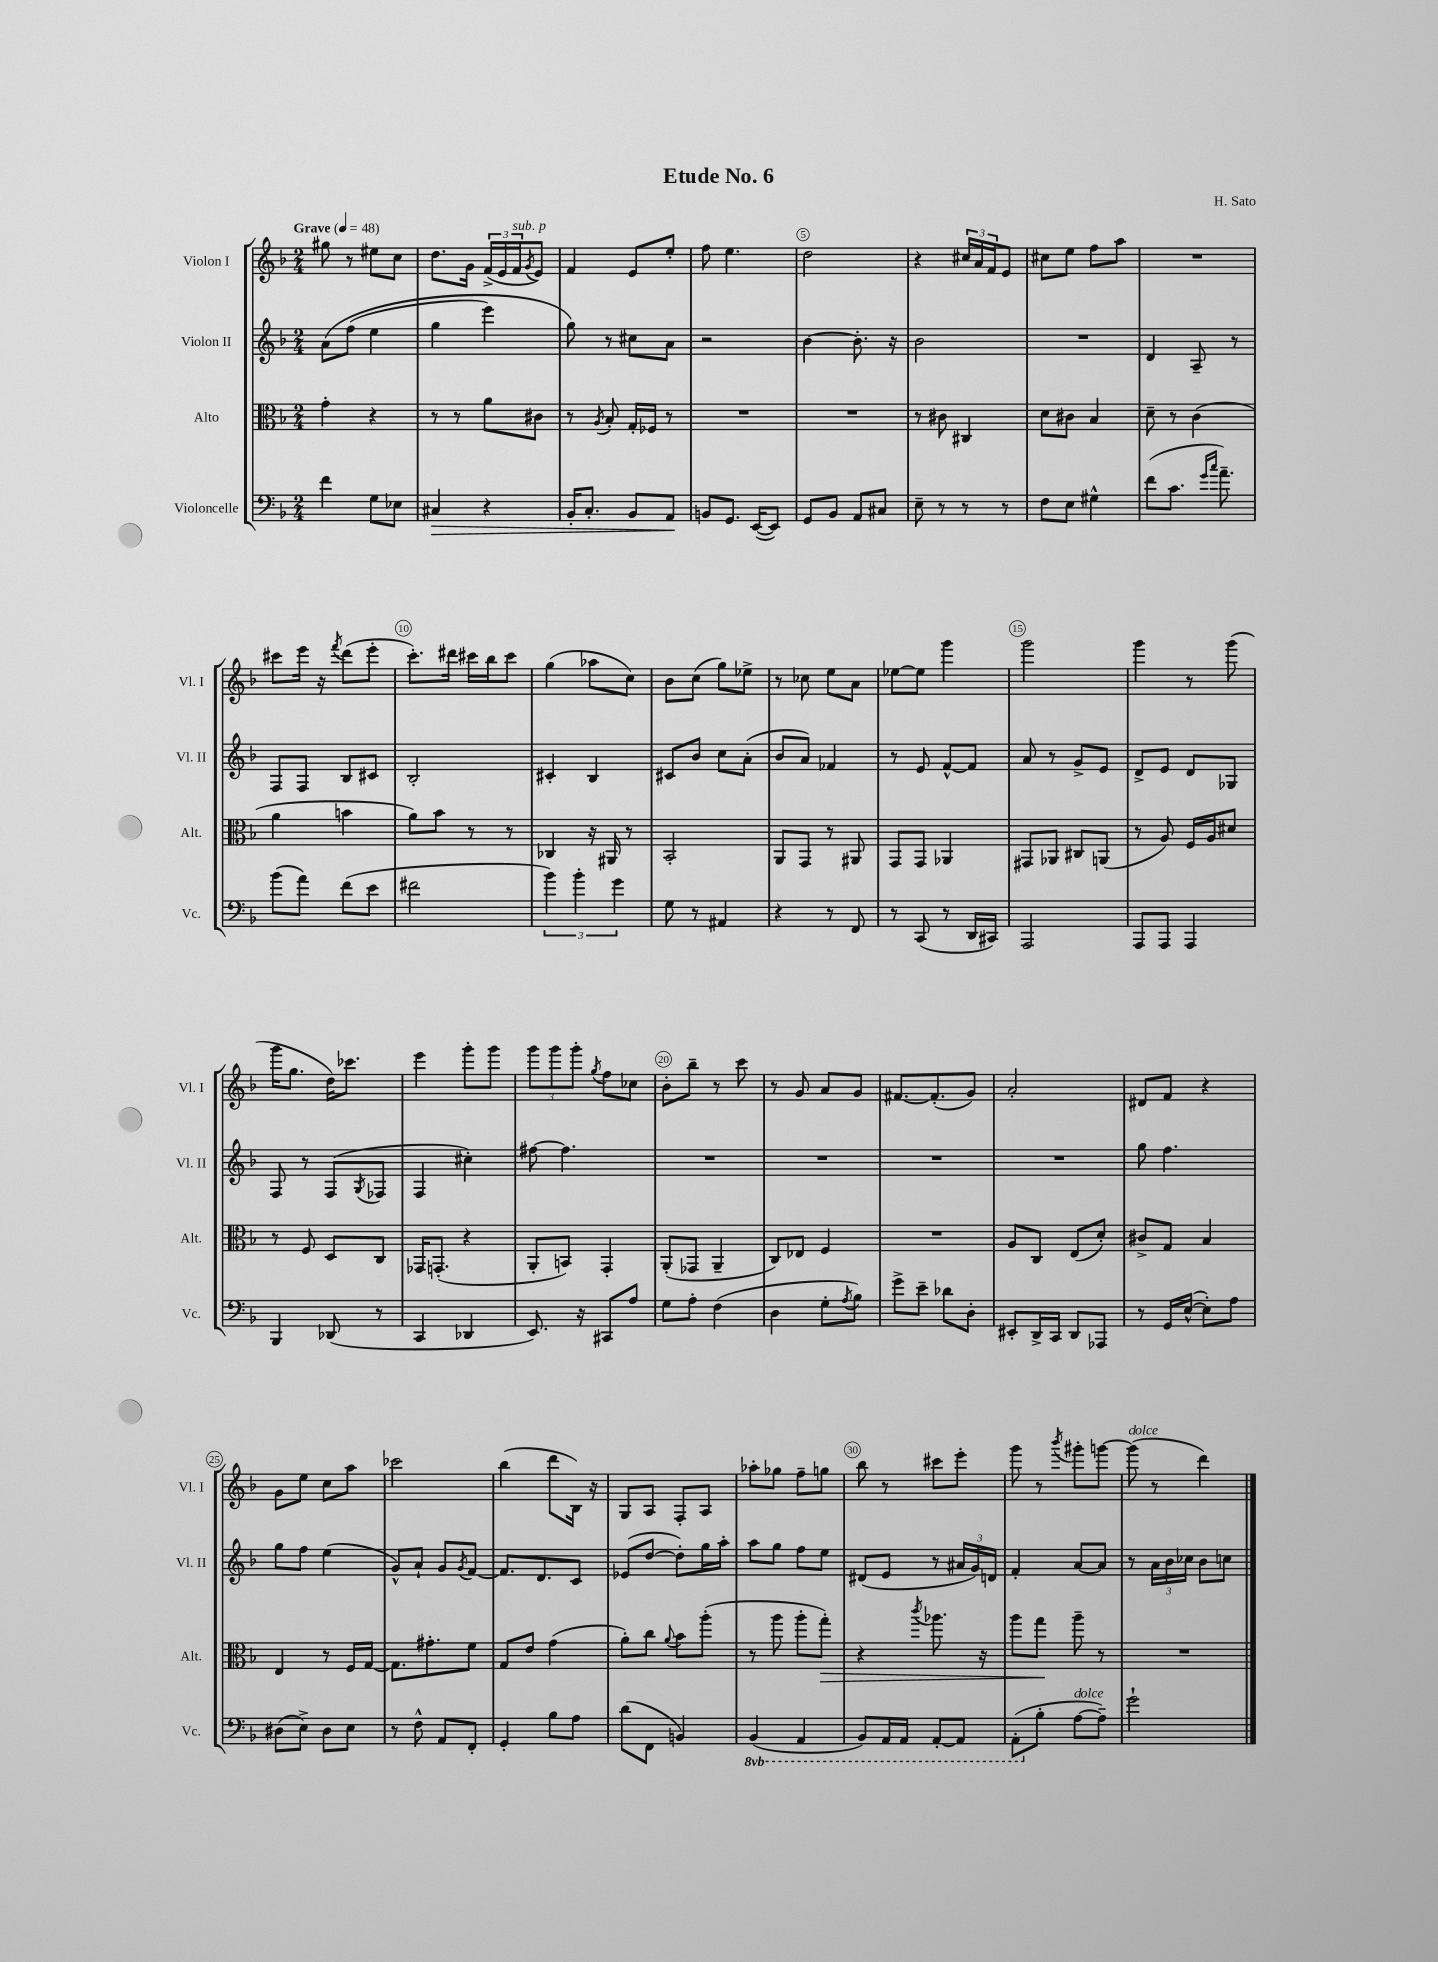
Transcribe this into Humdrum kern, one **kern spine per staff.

**kern	**kern	**kern	**kern
*staff4	*staff3	*staff2	*staff1
*clefF4	*clefC3	*clefG2	*clefG2
*k[b-]	*k[b-]	*k[b-]	*k[b-]
*M2/4	*M2/4	*M2/4	*M2/4
*MM48	*MM48	*MM48	*MM48
4f	4g'	&(8a	8gg#
.	.	(8ff	8r
8G	4r	4ee	8ee#
8E-	.	.	8cc
=	=	=	=
4C#	8r	4gg	8.dd
.	8r	.	.
.	.	.	16g
4r	8a	4eee)	(24f^
.	.	.	24e
.	.	.	24f
.	.	.	8qg
.	8c#	.	8e)
=	=	=	=
16BB-'	8r	8gg&)	4f
8.C'	.	.	.
.	8qA	.	.
.	8B-'	8r	.
8BB-	16G'	8cc#	8e
.	16F-	.	.
8AA	8r	8a	8ee'
=	=	=	=
8BB	2r	2r	8ff
8.GG	.	.	4.ee
([16EE	.	.	.
8EE])	.	.	.
=	=	=	=
8GG	2r	[4b-	2dd
8BB-	.	.	.
8AA	.	8.b-']	.
8C#	.	.	.
.	.	16r	.
=	=	=	=
8E~	8r	2b-	4r
8r	8c#	.	.
8r	4C#	.	24cc#
.	.	.	24a
.	.	.	24f
8r	.	.	8e
=	=	=	=
8F	8d	2r	8cc#
8E	8c#	.	8ee
4G#^^	4B-	.	8ff
.	.	.	8aa
=	=	=	=
(8f	8d~	4d	2r
8.c	8r	.	.
.	(4c	8A~	.
16qqg	.	.	.
16qqcc	.	.	.
8.a~)	.	.	.
.	.	8r	.
=	=	=	=
(8b-	4a	8F	8ccc#
8a)	.	8F	16eee
.	.	.	16r
.	.	.	8qfff
(8f	4b	8B-	(8ddd
8e	.	8c#	8eee'
=	=	=	=
2f#	8a)	2B-'	8.ccc')
.	8b-	.	.
.	.	.	16ddd#
.	8r	.	16ccc#
.	.	.	16bb-
.	8r	.	8ccc#
=	=	=	=
6b-)	4C-	4c#'	(4gg
6b-'	.	.	.
.	16r	4B-	8aa-
.	16AA#	.	.
6g	.	.	.
.	8r	.	8cc)
=	=	=	=
8G	2BB-'	8c#	8b-
8r	.	8b-	(8cc
4AA#	.	8cc	8gg)
.	.	(8a'	8ee-^
=	=	=	=
4r	8AA	8b-	8r
.	8GG	8a)	8cc-
8r	8r	4f-	8ee
8FF	8AA#	.	8a
=	=	=	=
8r	8GG	8r	[8ee-
(8CC	8GG	8e	8ee-]
8r	4AA-	[8f^^	4ggg
16DD	.	8f]	.
16CC#)	.	.	.
=	=	=	=
2AAA	8GG#	8a	2ggg
.	8AA-	8r	.
.	8C#	8g^	.
.	(8AA	8e	.
=	=	=	=
8AAA	8r	8d^	4ggg
8AAA	8A)	8e	.
4AAA	16F	8d	8r
.	16A	.	.
.	8d#	8G-	(8ggg
=	=	=	=
4BBB-	8r	8F	16ggg
.	.	.	8.gg
.	8F	8r	.
(8DD-	8D	(8F	16dd)
.	.	.	8.ccc-
.	.	8qG	.
8r	8C	8F-	.
=	=	=	=
4CC	16GG-	4F	4eee
.	(8.GG'	.	.
4DD-	4r	4cc#')	8ggg'
.	.	.	8ggg
=	=	=	=
8.EE)	8AA'	[8ff#	12ggg
.	.	.	12ggg
.	8BB)	4.ff#]	.
.	.	.	12ggg'
16r	.	.	.
.	.	.	8qgg
8CC#	4GG'	.	8ff
8A	.	.	8cc-
=	=	=	=
8G	(8AA'	2r	8b-'
8A'	8GG-	.	8bb-~
(4F	4AA~	.	8r
.	.	.	8ccc
=	=	=	=
4D	8C)	2r	8r
.	8E-	.	8g
8G'	4F	.	8a
8qA	.	.	.
8B-)	.	.	8g
=	=	=	=
8g^	2r	2r	[8.f#
8e~	.	.	.
.	.	.	(8.f#']
8d-	.	.	.
8D'	.	.	8g)
=	=	=	=
8EE#'	8A	2r	2a'
16DD^	8C	.	.
16CC	.	.	.
8DD	(8E	.	.
8AAA-	8d')	.	.
=	=	=	=
8r	8c#^	8gg	8d#
16GG	8G	4.ff	8f
([16E^^	.	.	.
8E'])	4B-	.	4r
8A	.	.	.
=	=	=	=
(8D#	4E	8gg	8g
8E^)	.	8ff	8ee
8D#	8r	(4ee	8cc
8E	16F	.	8aa
.	[16G	.	.
=	=	=	=
8r	8.G]	8g^^)	2ccc-
8F^^	.	8a`	.
.	8.g#'	.	.
8AA	.	8g	.
.	.	8qg	.
8FF'	8f	[8f	.
=	=	=	=
4GG'	8G	8.f]	(4bb-
.	8e	.	.
.	.	8.d	.
8B-	(4g	.	8ddd
8A	.	8c	16B-)
.	.	.	16r
=	=	=	=
(8d	8a')	(8e-	8G
8FF	8cc	[8dd	8A
.	8qqa	.	.
4BB)	8b-	8dd'])	8F'
.	(8aa'	16gg	8A
.	.	16aa'	.
=	=	=	=
(4BBB-	8r	8aa	8aa-'
.	8aa	8gg	8gg-
4AAA	8aa'	8ff	8ff~
.	8gg')	8ee	8gg
=	=	=	=
8BBB-)	4r	(8d#	8bb-
16AAA	.	8e	8r
16AAA	.	.	.
.	8qccc	.	.
[8AAA'	8.aa-	8r	8ccc#
8AAA]	.	24a#	8eee'
.	.	24g)	.
.	16r	.	.
.	.	24d	.
=	=	=	=
(8AAA'	8aa	4f'	8ggg
8B-'	8gg	.	8r
.	.	.	8qbbb-
[8A	8aa~	[8a	8ggg#'
8A~])	8r	8a]	[8ggg
=	=	=	=
2g`	2r	8r	(8ggg]
.	.	24a	8r
.	.	24b-	.
.	.	24cc-	.
.	.	8b-	4ddd)
.	.	8cc	.
==	==	==	==
*-	*-	*-	*-
